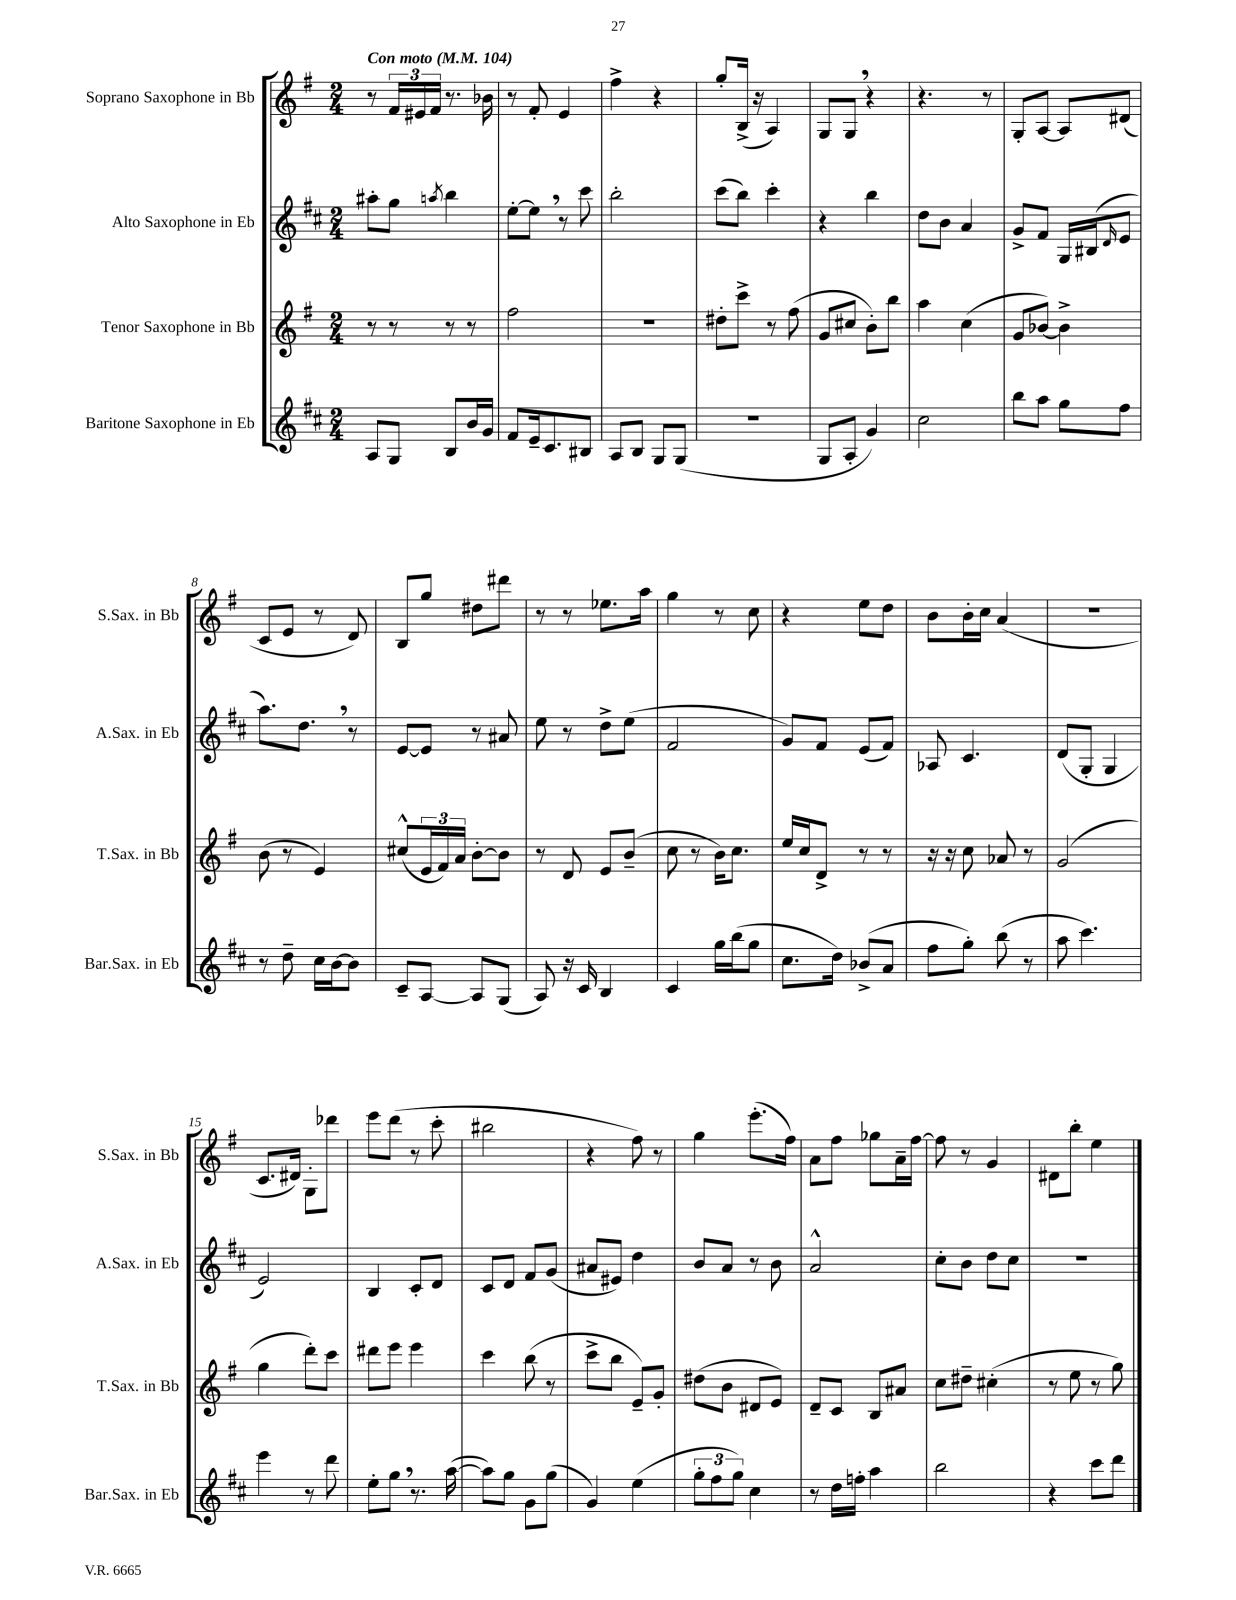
<<
\new StaffGroup <<
\new Staff = "s0" \with { instrumentName = "Soprano Saxophone in Bb" shortInstrumentName = "S.Sax. in Bb" } {
    \clef treble \key g \major \numericTimeSignature \time 2/4 \tempo "Con moto" 4 = 104
    r8 \tuplet 3/2 { fis'16 eis'16 fis'16 } r8. bes'16 |
    r8 fis'8-. e'4 |
    fis''4-> r4 |
    g''8-. b16->( r16 a4) |
    g8 g8 \breathe r4 |
    r4. r8 |
    g8-. a8~ a8 dis'8( |
    c'8 e'8 r8 d'8) |
    b8 g''8 dis''8 dis'''8 |
    r8 r8 ees''8. a''16 |
    g''4 r8 c''8 |
    r4 e''8 d''8 |
    b'8 b'16-. c''16 a'4( |
    R2 |
    c'8. dis'16) g8-. des'''8 |
    e'''8 d'''8( r8 c'''8-. |
    bis''2 |
    r4 fis''8) r8 |
    g''4 e'''8.-.( fis''16) |
    a'8 fis''8 ges''8 a'16-- fis''16~ |
    fis''8 r8 g'4 |
    dis'8 b''8-. e''4 \bar "|." |
}
\new Staff = "s1" \with { instrumentName = "Alto Saxophone in Eb" shortInstrumentName = "A.Sax. in Eb" } {
    \clef treble \key d \major \numericTimeSignature \time 2/4
    ais''8-. g''8 \acciaccatura { a''8 } b''4 |
    e''8~-. e''8 \breathe r8 cis'''8 |
    b''2-. |
    cis'''8( b''8) cis'''4-. |
    r4 b''4 |
    d''8 b'8 a'4 |
    g'8-> fis'8 g16 bis16( \grace { d'16 } e'8 |
    a''8.) d''8. \breathe r8 |
    e'8~ e'8 r8 ais'8 |
    e''8 r8 d''8-> e''8( |
    fis'2 |
    g'8) fis'8 e'8( fis'8) |
    aes8 cis'4. |
    d'8( g8-. g4 |
    e'2) |
    b4 cis'8-. d'8 |
    cis'8 d'8 fis'8 g'8( |
    ais'8 eis'8) d''4 |
    b'8 a'8 r8 b'8 |
    a'2-^ |
    cis''8-. b'8 d''8 cis''8 |
    R2 \bar "|." |
}
\new Staff = "s2" \with { instrumentName = "Tenor Saxophone in Bb" shortInstrumentName = "T.Sax. in Bb" } {
    \clef treble \key g \major \numericTimeSignature \time 2/4
    r8 r8 r8 r8 |
    fis''2 |
    r2 |
    dis''8-. c'''8-> r8 fis''8( |
    g'8 cis''8 b'8-.) b''8 |
    a''4 c''4( |
    g'8 bes'8~) bes'4-> |
    b'8( r8 e'4) |
    cis''8-^( \tuplet 3/2 { e'16 fis'16) a'16 } b'8~-. b'8 |
    r8 d'8 e'8 b'8--( |
    c''8 r8 b'16) c''8. |
    e''16 c''16 d'8-> r8 r8 |
    r16 r16 c''8 aes'8 r8 |
    g'2( |
    g''4 d'''8-.) c'''8 |
    dis'''8 e'''8 e'''4 |
    c'''4 b''8( r8 |
    c'''8-> b''8 e'8--) g'8-. |
    dis''8( b'8 dis'8 e'8) |
    d'8-- c'8 b8 ais'8 |
    c''8 dis''8-- cis''4-.( |
    r8 e''8 r8 g''8) \bar "|." |
}
\new Staff = "s3" \with { instrumentName = "Baritone Saxophone in Eb" shortInstrumentName = "Bar.Sax. in Eb" } {
    \clef treble \key d \major \numericTimeSignature \time 2/4
    a8 g8 b8 b'16 g'16 |
    fis'8 e'16-- cis'8. bis8 |
    a8 b8 g8 g8( |
    R2 |
    g8 a8-. g'4) |
    cis''2 |
    b''8 a''8 g''8 fis''8 |
    r8 d''8-- cis''16 b'16~ b'8 |
    cis'8-- a8~ a8 g8( |
    a8) r16 cis'16 b4 |
    cis'4 g''16 b''16( g''8 |
    cis''8. d''16) bes'8->( a'8 |
    fis''8 g''8-.) b''8( r8 |
    a''8 cis'''4.) |
    e'''4 r8 d'''8 |
    e''8-. g''8 \breathe r8. a''16~( |
    a''8) g''8 g'8 g''8( |
    g'4) e''4( |
    \tuplet 3/2 { g''8-. fis''8 g''8) } cis''4 |
    r8 d''16 f''16-. a''4 |
    b''2 |
    r4 cis'''8 d'''8 \bar "|." |
}
>>
>>
